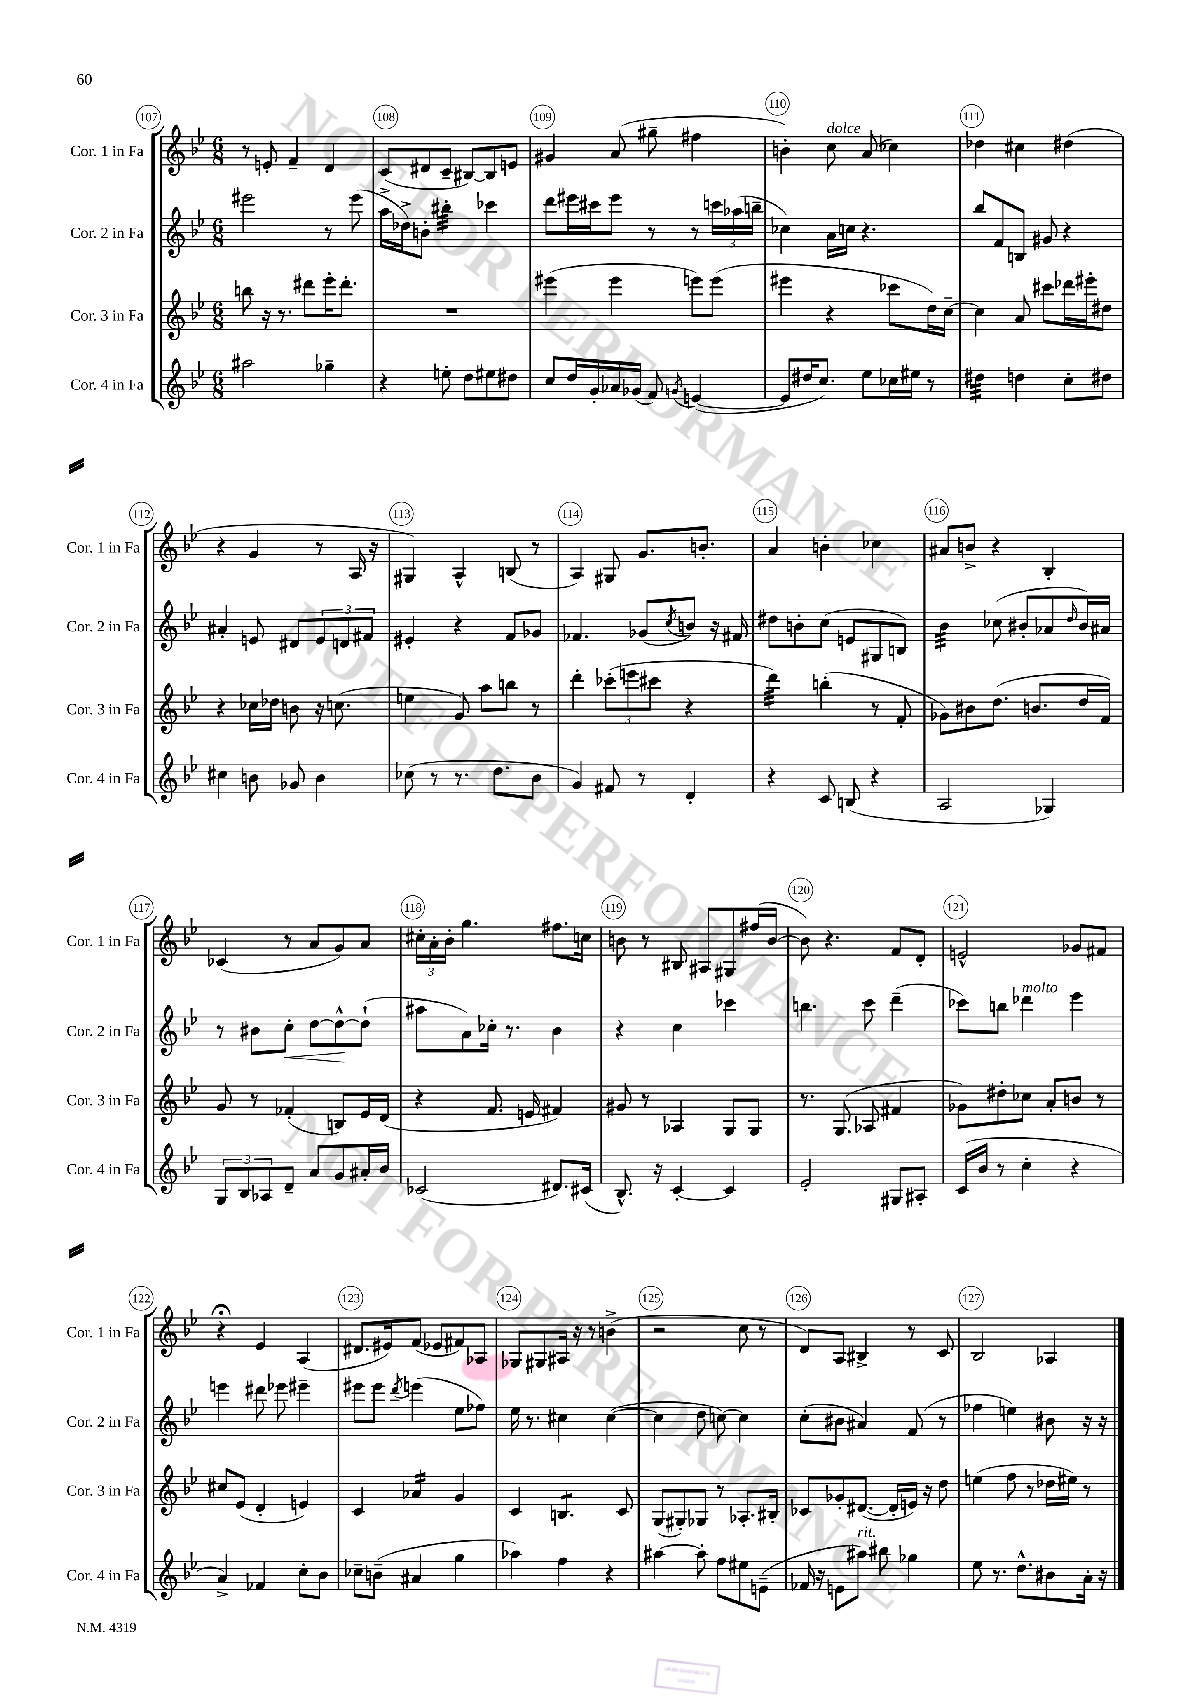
<<
\new StaffGroup <<
\new Staff = "s0" \with { instrumentName = "Cor. 1 in Fa" shortInstrumentName = "Cor. 1 in Fa" } {
    \clef treble \key bes \major \numericTimeSignature \time 6/8
    r8 e'8-. f'4-- d'4 |
    c'8( dis'8 c'8-- bis8~) bis8 e'8 |
    gis'4 a'8( gis''8-- fis''4 |
    b'4-.) c''8^\markup { \italic "dolce" } a'8( ces''4) |
    des''4 cis''4 dis''4( |
    r4 g'4 r8 a16 r16 |
    gis4) a4-^ b8( r8 |
    a4) gis8 g'8. b'8.-. |
    a'4 b'4-. ces''4 |
    ais'8 b'8-> r4 bes4-. |
    ces'4( r8 a'8 g'8) a'8 |
    \tuplet 3/2 { cis''16-. a'16-. bes'16-. } g''4. fis''8. c''16 |
    b'8 r8 bis8 ais8 gis8 fis''16( b'16~ |
    b'8) r4. f'8 d'8-. |
    e'2-^ ges'8 fis'8 |
    r4\fermata ees'4 a4( |
    dis'8. eis'16) f'8( ees'8 fis'8) aes8 |
    ges8 gis8 ais16 r16 r8 b'4->( |
    r2 c''8 r8 |
    d'8) a8 bis4-> r8 c'8 |
    bes2 aes4 \bar "|." |
}
\new Staff = "s1" \with { instrumentName = "Cor. 2 in Fa" shortInstrumentName = "Cor. 2 in Fa" } {
    \clef treble \key bes \major \numericTimeSignature \time 6/8
    eis'''2 r8 eis'''8( |
    a''16-> des''16->) b'8-. bis''4:32-. ces'''4 |
    d'''8 eis'''16 cis'''16 eis'''8 r8 r8 \tuplet 3/2 { c'''16 aes''16( b''16-- } |
    ces''4) a'16 c''16 r4. |
    bes''8 f'8 b8 gis'8 r4 |
    ais'4-. e'8 dis'8 \tuplet 3/2 { e'8 d'8 fis'8 } |
    eis'4-. r4 f'8 ges'8 |
    fes'4. ges'8( \acciaccatura { c''8 } b'8) r16 fis'16 |
    dis''8 b'8-. c''8( e'8 gis8 b8) |
    bes'4:32 ces''8( bis'8-. aes'8 \grace { d''16 } bis'16) ais'16 |
    r8 bis'8 c''8-.\< d''8~ d''8~-^\! d''8-!( |
    ais''8 a'8) ces''16-. r8. bes'4 |
    r4 c''4 ces'''4 |
    b''4. c'''8 d'''4--( |
    ces'''8) b''8 des'''4^\markup { \italic "molto" } ees'''4 |
    e'''4 dis'''8 ees'''8 eis'''4-- |
    eis'''8 eis'''8 \acciaccatura { d'''8 } e'''4( ees''8 fes''8) |
    ees''16 r8. cis''4 cis''4~( |
    cis''4 d''8 c''8~) c''4 |
    c''8-.( bis'8 ais'4) f'8( r8 |
    fes''4 e''4) bis'8 r16 r16 \bar "|." |
}
\new Staff = "s2" \with { instrumentName = "Cor. 3 in Fa" shortInstrumentName = "Cor. 3 in Fa" } {
    \clef treble \key bes \major \numericTimeSignature \time 6/8
    b''8 r16 r8. dis'''8 ees'''16-. dis'''8.-. |
    R2. |
    eis'''4( eis'''4 e'''8) e'''8( |
    eis'''4 r4 ces'''8 d''16) c''16~-- |
    c''4 a'8 cis'''8 des'''16 eis'''16-. dis''8 |
    r4 ces''16 des''16 b'8 r16 c''8.( |
    e''4 g'8) a''8 b''8 r8 |
    d'''4-. \tuplet 3/2 { ces'''8-.( e'''8 cis'''8 } r4 |
    d'''4:32) b''4-.( r8 f'8-. |
    ges'8) bis'8 d''8.( b'8. d''16 f'16) |
    g'8 r8 fes'4-.( b8) ees'16 d'16( |
    r4 f'8. e'16 fis'4) |
    gis'8 r8 aes4 g8 g8 |
    r8. g8.( aes8 fis'4 |
    ges'8) dis''8-. ces''8 a'8-. b'8 r8 |
    cis''8 ees'8( d'4-. e'4) |
    c'4 aes'4:16 g'4 |
    c'4 b4.:8 c'8 |
    g8( gis8-.) ges8 r8 aes8.-. bis16-. |
    ces'8 ges'8-. dis'8.~( dis'16-. e'16) r16 d''8 |
    e''4( f''8 r8 des''16 eis''16) r8 \bar "|." |
}
\new Staff = "s3" \with { instrumentName = "Cor. 4 in Fa" shortInstrumentName = "Cor. 4 in Fa" } {
    \clef treble \key bes \major \numericTimeSignature \time 6/8
    ais''2 ges''4-- |
    r4 e''8-. d''8 eis''8 dis''8 |
    c''8 d''16 g'16-. aes'16 ges'16( f'8) \acciaccatura { g'8 } e'4~( |
    e'8 dis''16 c''8.) ees''8 ces''16 eis''16 r8 |
    dis''4:32 d''4 c''8-. dis''8 |
    cis''4 b'8 ges'8 b'4 |
    ces''8( r8 r8. d''8. bes'8 |
    g'4) fis'8 r8 d'4-. |
    r4 c'8 b8( r4 |
    a2 ges4) |
    \tuplet 3/2 { g8 bes8 aes8 } d'8-- a'8 g'8 ais'16-. bes'16 |
    ces'2( dis'8.) cis'16( |
    bes8.-^) r16 c'4~-. c'4 |
    ees'2-. gis8 ais8-. |
    c'16( bes'16 r8 c''4-. r4 |
    a'4->) fes'4 c''8-. bes'8 |
    ces''8-- b'8--( ais'4 g''4 |
    aes''4) f''4 r4 |
    ais''4~ ais''8-. f''8 eis''8 e'8--( |
    fes'16 r16 e'8 ais''8^\markup { \italic "rit." }) bis''8 ges''4 |
    ees''8 r8. d''8.-^ bis'8 a'16-. r16 \bar "|." |
}
>>
>>
\layout { \context { \Score currentBarNumber = #107 \override BarNumber.break-visibility = ##(#f #t #t) barNumberVisibility = #all-bar-numbers-visible \override BarNumber.stencil = #(make-stencil-circler 0.1 0.3 ly:text-interface::print) } }
